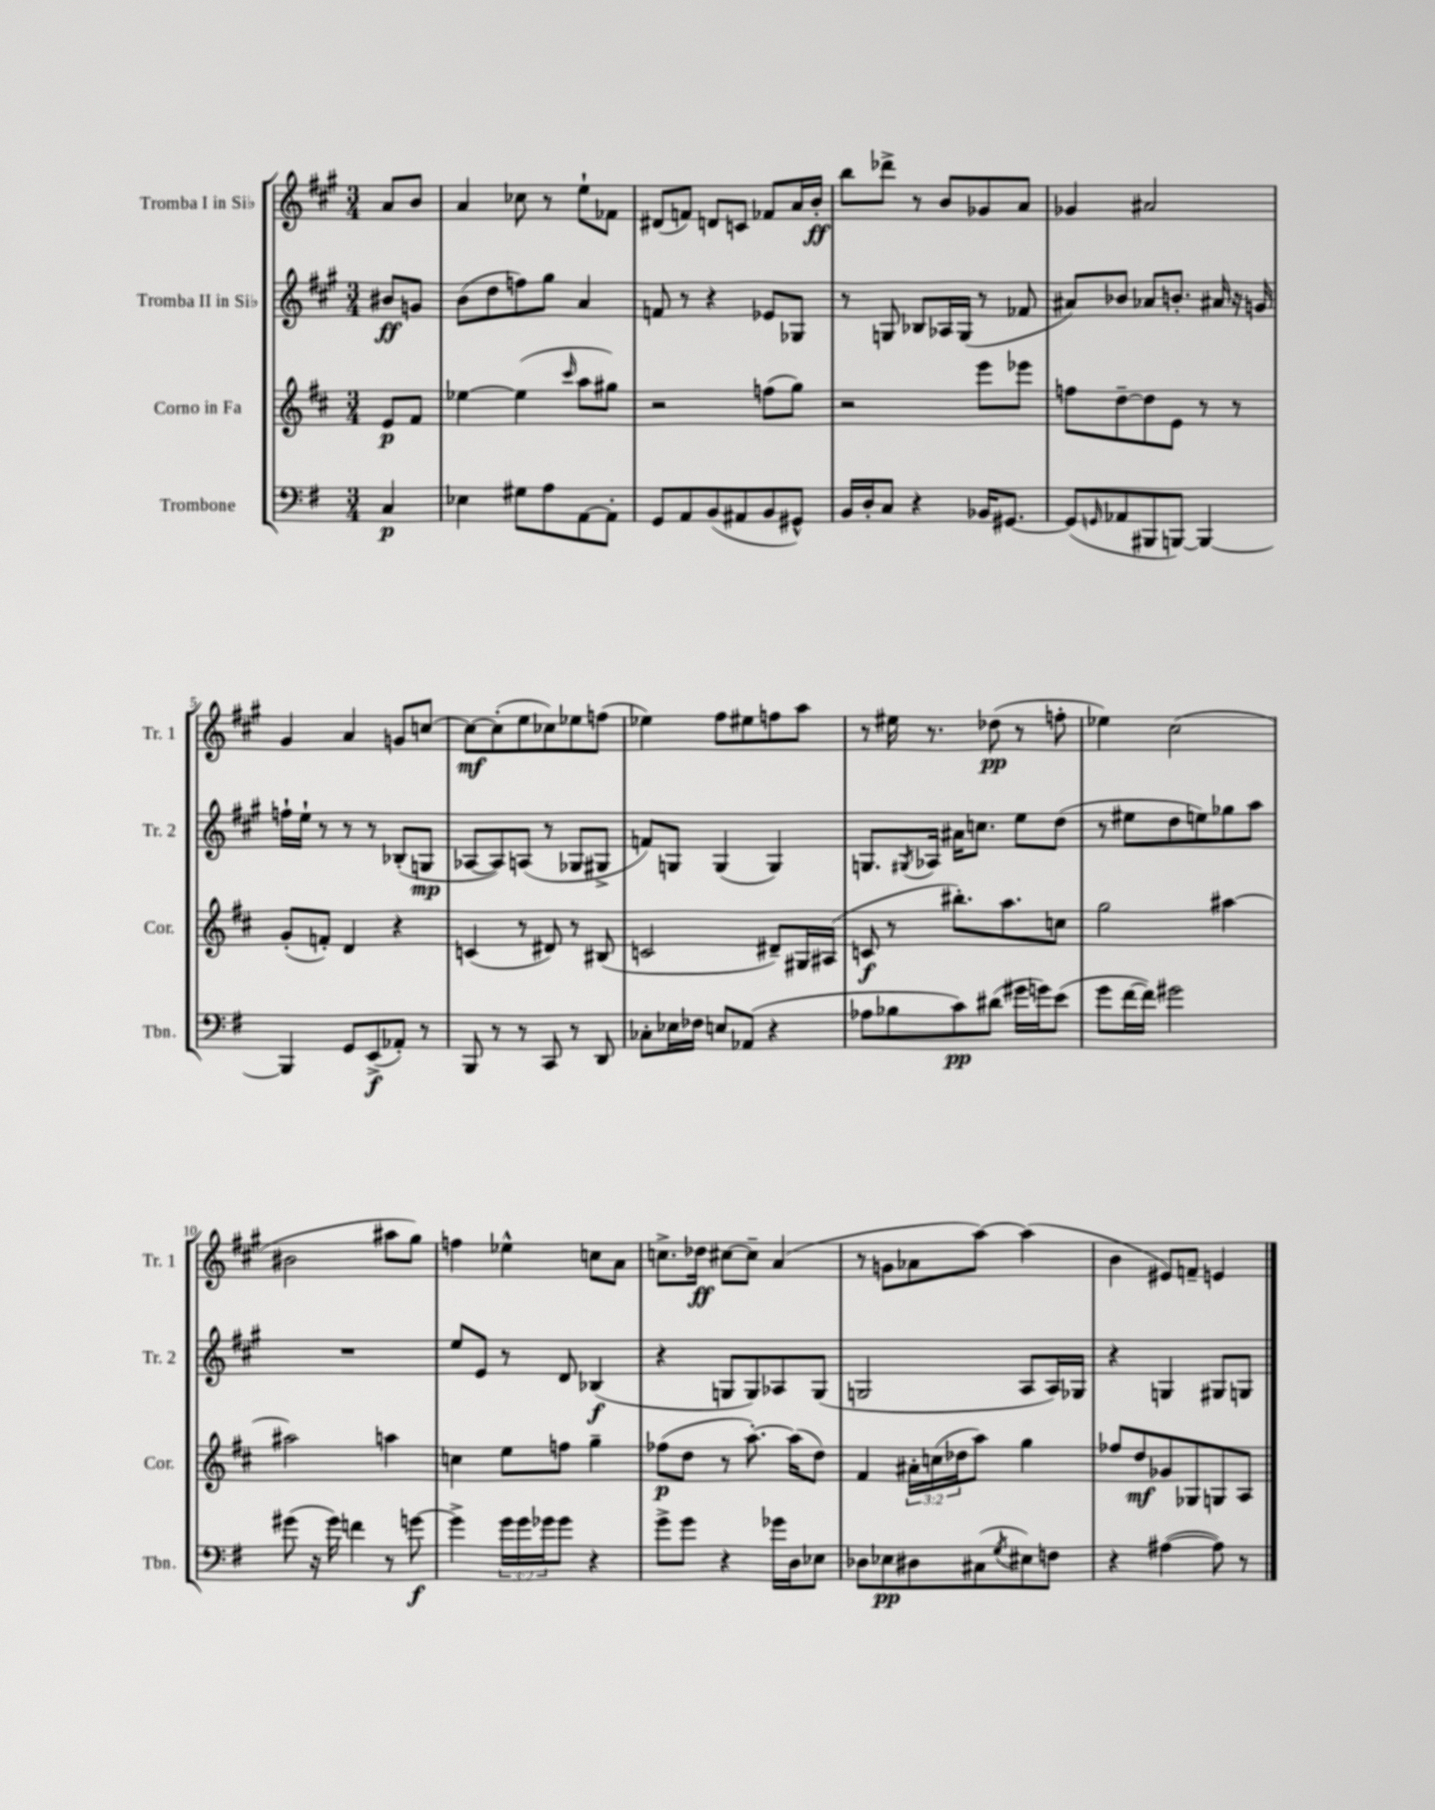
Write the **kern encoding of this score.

**kern	**kern	**kern	**kern
*staff4	*staff3	*staff2	*staff1
*clefF4	*clefG2	*clefG2	*clefG2
*k[f#]	*k[f#c#]	*k[f#c#g#]	*k[f#c#g#]
*M3/4	*M3/4	*M3/4	*M3/4
4C	8e	8b#	8a
.	8f#	8g	8b
=	=	=	=
4E-	[4ee-	(8b	4a
.	.	8dd	.
8G#	(4ee-]	8ff)	8cc-
8A	.	8gg#	8r
.	16qqccc#	.	.
[8AA	8aa	4a	8ee`
8AA']	8gg#)	.	8f-
=	=	=	=
8GG	2r	8f	(8d#
8AA	.	8r	8f)
(8BB	.	4r	8d
8AA#	.	.	8c
8BB	(8ff	8e-	8f-
8GG#^^)	8gg)	8G-	16a
.	.	.	16b'
=	=	=	=
16BB	2r	8r	8bb
16D'	.	.	.
8C	.	8G	8ddd-^
4r	.	8B-	8r
.	.	16A-	8b
.	.	(16G	.
16BB-	8eee	8r	8g-
[8.GG#	.	.	.
.	8eee-	8f-	8a
=	=	=	=
(8GG#]	8ff	8a#)	4g-
16qqGG	.	.	.
8AA-	[8dd~	8b-	.
8BBB#	8dd]	8a-	2a#
[8BBB)	8e	8.b'	.
4BBB_	8r	.	.
.	.	16a#	.
.	8r	16r	.
.	.	16g	.
=	=	=	=
4BBB]	(8g'	16ff`	4g#
.	.	16ee`	.
.	8f')	8r	.
8GG	4d	8r	4a
(8EE^	.	8r	.
8AA-')	4r	(8B-'	8g
8r	.	8G	[8cc
=	=	=	=
8BBB	(4c	[8A-	8cc_
8r	.	8A-])	(8cc']
8r	8r	(8A	8ee
8CC	8d#)	8r	8cc-)
8r	8r	8G-	8ee-
8DD	(8B#	8G#^	(8ff
=	=	=	=
8C-'	2c	8f)	4ee-)
16E-	.	8G	.
16F-	.	.	.
8E	.	(4G	8ff#
(8AA-	.	.	8ee#
4r	8d#~)	4G)	8ff
.	16G#	.	8aa
.	(16A#	.	.
=	=	=	=
8A-	8c	8.G	8r
8B-	8r	.	16ee#
.	.	8qG#	.
.	.	16A-	8.r
8c)	8.bb#')	16a#	.
.	.	8.cc	.
(8d#	.	.	(8dd-
.	8.aa	.	.
16g#	.	8ee	8r
16g)	.	.	.
(8e	8cc	(8dd	8ff'
=	=	=	=
8g	2gg	8r	4ee-)
[16f#	.	8ee#	.
16f#])	.	.	.
2g#	.	8dd	(2cc#
.	.	8ee)	.
.	[4aa#	8gg-	.
.	.	8aa	.
=	=	=	=
(8g#	2aa#]	2.r	2b#
16r	.	.	.
16g#)	.	.	.
4f	.	.	.
8r	4aa	.	8aa#
[8g	.	.	8gg#)
=	=	=	=
4g^]	4cc	8ee	4ff
.	.	8e	.
24g	8ee	8r	4ee-^^
24g	.	.	.
24g-	.	.	.
8g-	8ff	8d	.
4r	4gg~	(4B-	8cc
.	.	.	8a
=	=	=	=
8g^	(8ff-	4r	8.cc^
8g	8dd	.	.
.	.	.	16dd-
4r	8r	8G	[8cc#
.	[8.aa')	8G)	8cc#~]
16g-	.	8A-	(4a
16D	(16aa]	.	.
8E-	8dd)	(8G	.
=	=	=	=
8D-	4f#	2G	8r
8E-	.	.	8g
8D#	24a#'	.	8a-
.	(24cc	.	.
.	24dd-	.	.
(8C#	8aa)	.	[8aa)
8qG	.	.	.
8E#)	4gg	8A	(4aa]
8F	.	16A)	.
.	.	16G-	.
=	=	=	=
4r	8ff-	4r	4b
.	8dd	.	.
([4A#	8g-	4G	8e#)
.	8G-	.	8f~
8A#])	8G	8G#	4e
8r	8A	8G	.
==	==	==	==
*-	*-	*-	*-
